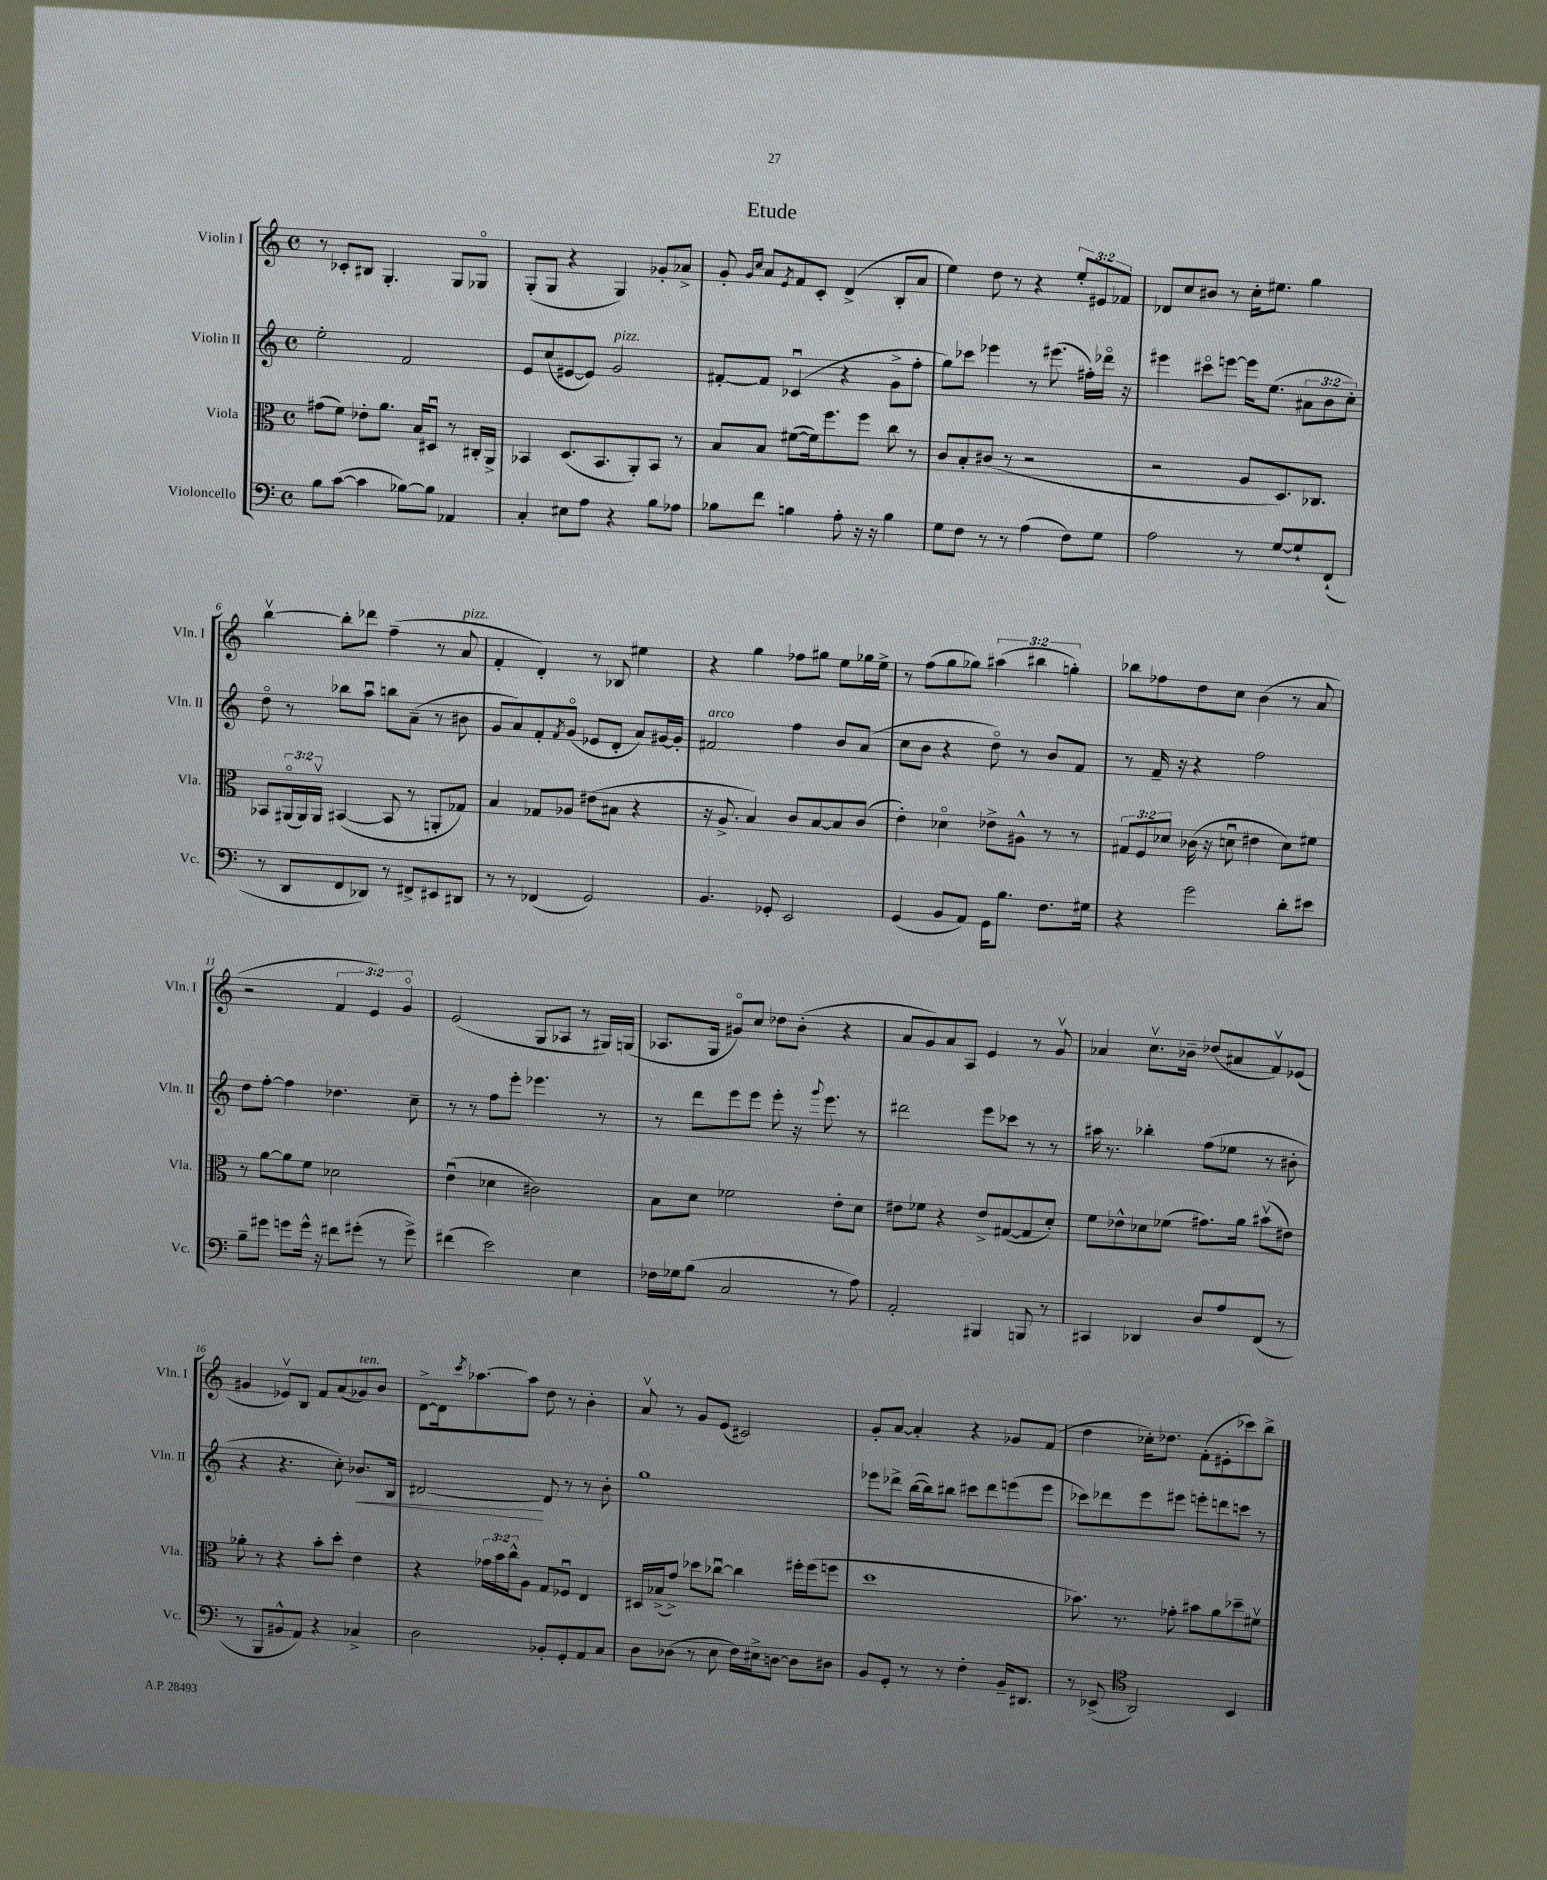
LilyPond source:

\header { title = "Etude" }
<<
\new StaffGroup <<
\new Staff = "s0" \with { instrumentName = "Violin I" shortInstrumentName = "Vln. I" } {
    \clef treble \key c \major \defaultTimeSignature \time 4/4 \override Staff.TupletNumber.text = #tuplet-number::calc-fraction-text
    r8 ces'8-. bis8 g4.-. g8 ges8\flageolet |
    g8-.( g8 r4 g4) ges'8-. aes'8-> |
    g'8-. \grace { g'16 c''16 } a'8 \acciaccatura { e'8 } f'8 c'8-. d'4->( b8-. a'8 |
    e''4) d''8 r8 r4 \tuplet 3/2 { e''8-. eis'8 fes'8 } |
    des'8 c''8 bis'8 r8 c''16-. eis''8. g''4 |
    b''4~\upbow b''8-. des'''8 f''4--( r8 a'8^\markup { \italic "pizz." } |
    f'4-. d'4-.) r8 bes8 eis''4 |
    r4 g''4 fes''8 gis''8 e''8 ges''16 e''16-> |
    r8 f''8( g''8 ges''8) \tuplet 3/2 { ais''4( bis''4 g''4-.) } |
    bes''8 fes''8 d''8 c''8 b'4( r8 a'8 |
    r2 \tuplet 3/2 { f'4 e'4) g'4\flageolet } |
    e'2( g8 aes8 r8 gis16) g16( |
    aes8. g16 gis'8\flageolet) c''8 des''8 b'8-.( r4 |
    a'8 g'8) a'8 a8 e'4 r8 g'8\upbow |
    aes'4 c''8.\upbow bes'16-- des''8( ais'8 f'8\upbow) ees'8( |
    gis'4 ees'8\upbow) b8 f'8 a'8( ges'8^\markup { \italic "ten." }) b'8 |
    d'8~-> d'16 \acciaccatura { c'''8 } aes''8.~ aes''8 d''8 r8 b'4-. |
    a'8\upbow r8 g'8 e'8( cis'2) |
    g'8-. a'8~ a'4-. r4 ges'8 f'8( |
    d''4 ces''16-.) des''8. f'8-.( eis'8-. ces'''8) b''8-> \bar "|." |
}
\new Staff = "s1" \with { instrumentName = "Violin II" shortInstrumentName = "Vln. II" } {
    \clef treble \key c \major \defaultTimeSignature \time 4/4 \override Staff.TupletNumber.text = #tuplet-number::calc-fraction-text
    e''2-. f'2 |
    e'8 c''8( eis'8~ eis'8) g'2^\markup { \italic "pizz." } |
    fis'8~-. fis'8 ces'4\downbow( r4 g'8-> f''8-. |
    g''8) ces'''8 ees'''4 r8 eis'''8.( fis''16-.) des'''16\flageolet r16 |
    eis'''4 cis'''8\flageolet e'''8~ e'''16 e''8.( \tuplet 3/2 { ais'8 b'8 c''8-.) } |
    d''8\flageolet r8 bes''8 a''8\downbow b''8 a'8--( r8 bis'8 |
    g'8 a'8) f'8-. \acciaccatura { f'8 } g'8\flageolet( ees'8 d'8-. a'8) gis'16~ gis'16-. |
    fis'2^\markup { \italic "arco" } f''4 b'8 a'8( |
    c''8 b'8 r4 d''8\flageolet) r8 b'8 f'8 |
    r8 f'16-- r16 r4 f''2 |
    d''8 f''8~-. f''4 des''4. c''8-- |
    r8 r8 f''8 e'''8-. ees'''4. r8 |
    r8 d'''8 e'''8 e'''8 e'''8-. r16 \appoggiatura { g'''8 } e'''8. r8 |
    dis'''2 e'''8 ces'''8 r8 r8 |
    ais''16 r8. bes''4-. f''8( ees''8 r8 bis'8-. |
    r4 r4. c''8-.) bes'8.\< b16 |
    dis'2~\! dis'8 r8 r8 b'8-. |
    g''1 |
    ees'''8 des'''8-> b''16~( b''16) bis''8 cis'''8 des'''8 e'''8( e'''8 |
    ces'''8) des'''8 e'''8 eis'''8 e'''8-. d'''8 c'''8 r8 \bar "|." |
}
\new Staff = "s2" \with { instrumentName = "Viola" shortInstrumentName = "Vla." } {
    \clef alto \key c \major \defaultTimeSignature \time 4/4 \override Staff.TupletNumber.text = #tuplet-number::calc-fraction-text
    gis'8( f'8) ees'8-. a'8. b16 dis8\downbow r8 cis16-. a,16-> |
    bes,4 d8.( bes,8. a,8-.) bes,8 r8 |
    b8 b8 fis'8~( fis'16) f''8. f''8 c''8 r8 |
    c'8 b8-. cis'8( r8 r2 |
    r2 a8 d8.) ces8. |
    bes,8 \tuplet 3/2 { ais,16\flageolet( ais,16) ais,16\upbow } bis,4~( bis,8 r8 a,8-. ges8) |
    b4 ges8 aes8 eis'8( bis8 r4 |
    r16 a8.-> b4) c'8 b8~ b8 c'8( |
    e'4-.) des'4\flageolet ees'8-> ais8-^ r8 r8 |
    \tuplet 3/2 { gis8 f8 des'8 } ces'16( r16 d'8\downbow eis'4 d'8) fis'8 |
    r8 a'8~ a'8 f'8 des'2 |
    e'4\downbow( des'4 cis'2) |
    b8 d'8 fes'2 e'8-. d'8 |
    eis'8 fes'8 r4 eis'8-> gis8~( gis8 d'8-.) |
    f'8 ees'8-^ des'8 fes'8( gis'8.) a'16 bis'8\upbow( eis'8) |
    aes'8-. r8 r4 b'8-. d''8-. e'4 |
    r4 \tuplet 3/2 { ges'16 b'16 c''16-^ } a8 g8 fes8\downbow e4 |
    dis16 bes16->( g'8->) des''8 ces''8~\downbow ces''4 fis''16-. fis''16( f''8 |
    d''1 |
    bes'8.) r8. ges'8-. bis'8 a'8 des''8-- fis'8\upbow \bar "|." |
}
\new Staff = "s3" \with { instrumentName = "Violoncello" shortInstrumentName = "Vc." } {
    \clef bass \key c \major \defaultTimeSignature \time 4/4
    b8 c'8~( c'4 bes8~) bes8 aes,4 |
    c4-. eis8 a8 r4 b8 aes8 |
    bes8 f'8 b4 a8-. r16 r16 b4 |
    g8 f8 r8 r8 a4( f8) g8 |
    a2 r8 g8~ g8-! f,8-!( |
    r8 d,8 f,8 des,8) r8 fis,8-> eis,8 dis,8 |
    r8 r8 fes,4( g,2) |
    b,4. ges,8-. e,2 |
    g,4( b,8 a,8) g,16 b8. f8. gis16 |
    r4 g'2 d'8-. eis'8 |
    b8-- gis'8 g'8 g'16-^ r16 fis'8 gis'8-.( r8 gis'8->) |
    fis'4( e'2) e4 |
    fes16 ges16 b8( c2 r8 a8) |
    a,2-. bis,,4 b,,8 r8 |
    cis,4 des,4 d8 a8 f,8( r8 |
    r8 b,,8 bis,8-^ a,8) r4 ces4-> |
    d2 bes,8-. g,8-. a,8 c8 |
    d8 des8( r8 e8 f16) eis16-> d8~ d8 dis8 |
    b,8 g,8-. r8 r8 f4-. b,16-- dis,8. |
    r8 ees,8->( \clef tenor a,2) b,4 \bar "|." |
}
>>
>>
